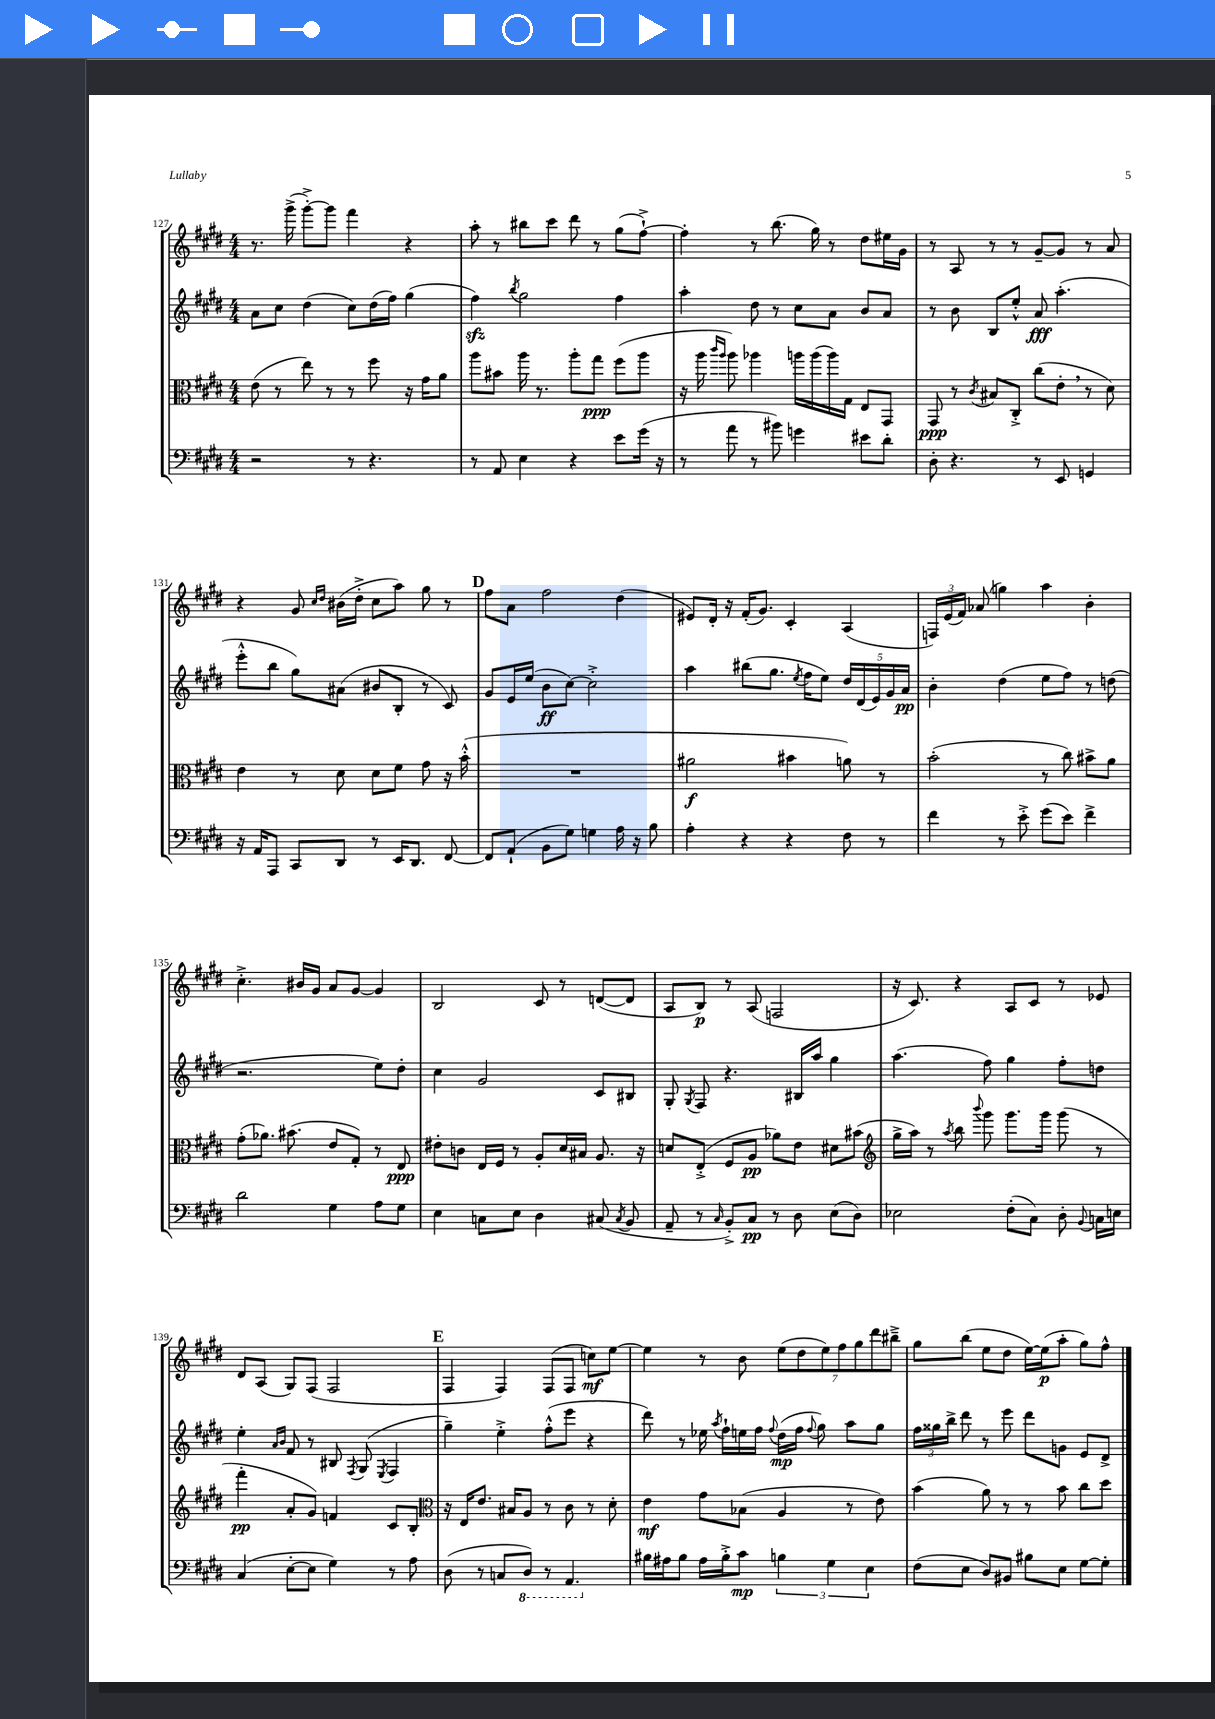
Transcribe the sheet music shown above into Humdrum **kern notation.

**kern	**dynam	**kern	**dynam	**kern	**dynam	**kern	**dynam
*part4	*part4	*part3	*part3	*part2	*part2	*part1	*part1
*staff4	*staff4	*staff3	*staff3	*staff2	*staff2	*staff1	*staff1
*clefF4	*	*clefC3	*	*clefG2	*	*clefG2	*
*k[f#c#g#d#]	*	*k[f#c#g#d#]	*	*k[f#c#g#d#]	*	*k[f#c#g#d#]	*
*M4/4	*	*M4/4	*	*M4/4	*	*M4/4	*
=127	=127	=127	=127	=127	=127	=127	=127
2r	.	(8e\	.	8a\L	.	8.r	.
.	.	8r	.	8cc#\J	.	.	.
.	.	.	.	.	.	(16ggg#^\	.
.	.	8ee\)	.	(4dd#\	.	[8ggg#'^\L)	.
.	.	8r	.	.	.	8ggg#\J]	.
8r	.	8r	.	8cc#\L)	.	4fff#\	.
4.r	.	8ff#\	.	(16dd#\L	.	.	.
.	.	.	.	16ff#\JJ)	.	.	.
.	.	16r	.	(4gg#\	.	4r	.
.	.	16g#\KL	.	.	.	.	.
.	.	8a\J	.	.	.	.	.
=128	=128	=128	=128	=128	=128	=128	=128
8r	.	8aa\L	.	4ff#zz\)	.	8aa'\	.
8AA/	.	8b#X\J	.	.	.	8r	.
.	.	.	.	8qbb/	.	.	.
4E\	.	16aa\	.	2gg#\	.	8bb#X\L	.
.	.	8.r	.	.	.	.	.
.	.	.	.	.	.	8ccc#\J	.
4r	.	8aa'\L	.	.	.	8ddd#\	.
.	.	8gg#\J	ppp	.	.	8r	.
8e\L	.	(8ff#\L	.	4ff#\	.	(8gg#\L	.
(16g#\Jk	.	8aa\J	.	.	.	[8ff#`^\J)	.
16r	.	.	.	.	.	.	.
=129	=129	=129	=129	=129	=129	=129	=129
8r	.	16r	.	4aa'\	.	4ff#'\]	.
.	.	16aa\	.	.	.	.	.
.	.	16qqccc#/LL	.	.	.	.	.
.	.	16qqaa/JJ	.	.	.	.	.
8a\	.	8aa\)	.	.	.	.	.
8r	.	4aa-X\	.	8dd#\	.	8r	.
8b#X\)	.	.	.	8r	.	(8.bb\	.
4gn\	.	16aan\LL	.	8cc#\L	.	.	.
.	.	(16aa\	.	.	.	16gg#\)	.
.	.	16aa\)	.	8a\J	.	8r	.
.	.	16G#\JJ	.	.	.	.	.
8e#X\L	.	8E/L	.	8b/L	.	8dd#\L	.
8d#'\J	.	8GG#/J	.	8a/J	.	16ee#X\L	.
.	.	.	.	.	.	16g#\JJ	.
=130	=130	=130	=130	=130	=130	=130	=130
8D#'\	.	8GG#/	ppp	8r	.	8r	.
4.r	.	8r	.	8b\	.	8A/	.
.	.	8qc#/	.	.	.	.	.
.	.	8B#X/L	.	8B/L	.	8r	.
.	.	8C#'^/J	.	8ee'^^/J	.	8r	.
8r	.	(8cc#\L	.	8a/	fff	[8g#~/L	.
8EE/	.	8e',\J	.	(4.aa'\	.	8g#/J]	.
4GGn/	.	8r	.	.	.	8r	.
.	.	8d#\)	.	.	.	8a/	.
!!LO:LB:g=z
=131	=131	=131	=131	=131	=131	=131	=131
16r	.	4e\	.	8eee'^^\L	.	4r	.
16AA/KL	.	.	.	.	.	.	.
8AAA/J	.	.	.	8bb\J	.	.	.
8CC#/L	.	8r	.	8gg#\L)	.	8g#/	.
.	.	.	.	.	.	16qqcc#/LL	.
.	.	.	.	.	.	16qqdd#/JJ	.
8DD#/J	.	8d#\	.	(8a#X\J	.	(16b#X\LL	.
.	.	.	.	.	.	16dd#'^\JJ	.
8r	.	8d#\L	.	8b#X/L	.	8cc#\L	.
16EE/KL	.	8f#\J	.	8B'/J	.	8aa\J)	.
8.DD#/J	.	.	.	.	.	.	.
.	.	8g#\	.	8r	.	8gg#\	.
[8FF#/	.	16r	.	8c#/)	.	8r	.
.	.	(16b'^^\	.	.	.	.	.
!!LO:REH:place=s1:t=D
=132	=132	=132	=132	=132	=132	=132	=132
8FF#/L]	.	1r	.	8g#/L	.	8ff#\L	.
(8AA`/J	.	.	.	16e/L	.	8a\J	.
.	.	.	.	(16ee/JJ	.	.	.
8BB\L	.	.	.	8b\L	ff	2ff#\	.
8G#\J)	.	.	.	[8cc#\J)	.	.	.
4Gn\	.	.	.	2cc#'^\]	.	.	.
16A\	.	.	.	.	.	(4dd#\	.
16r	.	.	.	.	.	.	.
8B\	.	.	.	.	.	.	.
=133	=133	=133	=133	=133	=133	=133	=133
4A'\	.	2a#X\	f	4aa\	.	8e#X/L)	.
.	.	.	.	.	.	16d#'/Jk	.
.	.	.	.	.	.	16r	.
4r	.	.	.	(8bb#X\L	.	(16f#'/KL	.
.	.	.	.	.	.	8.g#/J)	.
.	.	.	.	8.gg#\J	.	.	.
4r	.	4b#X\	.	.	.	4c#'/	.
.	.	.	.	8qee/	.	.	.
.	.	.	.	16ff#\KL	.	.	.
.	.	.	.	8ee\J)	.	.	.
8F#\	.	8an\)	.	20dd#/LL	.	(4A/	.
.	.	.	.	(20d#/	.	.	.
.	.	.	.	20e/)	.	.	.
8r	.	8r	.	.	.	.	.
.	.	.	.	20g#/	.	.	.
.	.	.	.	20a/JJ	pp	.	.
=134	=134	=134	=134	=134	=134	=134	=134
4f#\	.	(2b'\	.	4b'\	.	24Fn/LL)	.
.	.	.	.	.	.	(24e/	.
.	.	.	.	.	.	24f#/JJ)	.
.	.	.	.	.	.	(8a-X/	.
8r	.	.	.	(4dd#\	.	4ggn\)	.
8e'^\	.	.	.	.	.	.	.
(8g#\L	.	8r	.	8ee\L	.	4aa\	.
8e\J)	.	8cc#\)	.	8ff#\J)	.	.	.
4f#^\	.	8b#X^\L	.	8r	.	4b'\	.
.	.	8a\J	.	(8ddn\	.	.	.
!!LO:LB:g=z
=135	=135	=135	=135	=135	=135	=135	=135
2d#\	.	(8g#'\L	.	2.r	.	4.cc#'^\	.
.	.	8.a-X\J)	.	.	.	.	.
.	.	(8.b#X\	.	.	.	.	.
.	.	.	.	.	.	16b#X/LL	.
.	.	.	.	.	.	16g#/JJ	.
4G#\	.	8e/L	.	.	.	8a/L	.
.	.	8G#'/J)	.	.	.	[8g#/J	.
8A\L	.	8r	.	8ee\L)	.	4g#/]	.
8G#\J	.	8E/	ppp	8dd#'\J	.	.	.
=136	=136	=136	=136	=136	=136	=136	=136
4E\	.	8e#X'\L	.	4cc#\	.	2B/	.
.	.	8cn\J	.	.	.	.	.
8Cn\L	.	16E/LL	.	2g#/	.	.	.
.	.	16F#/JJ	.	.	.	.	.
8E\J	.	8r	.	.	.	.	.
4D#\	.	8A'/L	.	.	.	8c#/	.
.	.	16d#/L	.	.	.	8r	.
.	.	16B#X/JJ	.	.	.	.	.
(8C#X/	.	8.A/	.	8c#/L	.	([8dn/L	.
8qC#/	.	.	.	.	.	.	.
8BB/	.	.	.	8B#X/J	.	8d/J]	.
.	.	16r	.	.	.	.	.
=137	=137	=137	=137	=137	=137	=137	=137
8AA~/	.	8dn/L	.	8G#'/	.	8A/L	.
.	.	.	.	8qG#/	.	.	.
8r	.	(8E'^/J	.	8F#/	.	8B/J)	p
16qqC#/	.	.	.	.	.	.	.
8BB'^/L)	.	8F#/L	.	4.r	.	8r	.
8C#/J	pp	8A/J	pp	.	.	(8A/	.
8r	.	8a-X\L)	.	.	.	2Fn/	.
8D#\	.	8e\J	.	16B#X/LL	.	.	.
.	.	.	.	16aa/JJ	.	.	.
(8E\L	.	8d#X\L	.	4gg#\	.	.	.
8D#\J)	.	(8b#X\J	.	.	.	.	.
=138	=138	=138	=138	=138	=138	=138	=138
*	*	*clefG2	*	*	*	*	*
2E-X\	.	16gg#^\LL	.	(4.aa\	.	16r	.
.	.	16aa\JJ)	.	.	.	8.c#/)	.
.	.	8r	.	.	.	.	.
.	.	8qaa/	.	.	.	.	.
.	.	8bb\	.	.	.	4r	.
.	.	8qqbbb/	.	.	.	.	.
.	.	8ggg#\	.	8ff#\)	.	.	.
(8F#'\L	.	8.ggg#\L	.	4gg#\	.	8A/L	.
8C#\J)	.	.	.	.	.	8c#/J	.
.	.	16ggg#\Jk	.	.	.	.	.
8D#'\	.	(8ggg#\	.	8ff#'\L	.	8r	.
8qqBB/	.	.	.	.	.	.	.
16Cn\LL	.	8r	.	8ddn\J	.	8e-X/	.
16En\JJ	.	.	.	.	.	.	.
!!LO:LB:g=z
=139	=139	=139	=139	=139	=139	=139	=139
(4C#/	.	4fff#'\	pp	4ee'\	.	8d#/L	.
.	.	.	.	.	.	(8A/J	.
.	.	.	.	16qqa/LL	.	.	.
.	.	.	.	16qqb/JJ	.	.	.
[8E'\L	.	8a'/L	.	8f#/	.	8G#/L)	.
8E\J]	.	8g#/J)	.	8r	.	(8F#/J	.
4G#\)	.	4fn/	.	8B#X/	.	2F#/	.
.	.	.	.	8qF#/	.	.	.
.	.	.	.	(8G#/	.	.	.
.	.	.	.	8qE/	.	.	.
8r	.	8c#/L	.	4F#/	.	.	.
8A\	.	8B'/J	.	.	.	.	.
!!LO:REH:place=s1:t=E
=140	=140	=140	=140	=140	=140	=140	=140
*	*	*clefC3	*	*	*	*	*
(8D#\	.	16r	.	4gg#~\)	.	4F#/	.
.	.	16E/KL	.	.	.	.	.
8r	.	8.e/J	.	.	.	.	.
8Cn/L	.	.	.	4ee'^\	.	4F#/)	.
.	.	16B#X/KL	.	.	.	.	.
*8ba	*	*	*	*	*	*	*
8DD#/J)	.	8A/J	.	.	.	.	.
8r	.	8r	.	(8ff#'^^\L	.	(8F#/L	.
4.AAA/	.	8c#\	.	8eee\J	.	8F#/J	.
.	.	8r	.	4r	.	8ccn\L)	mf
.	.	8d#'\	.	.	.	[8ee\J	.
=141	=141	=141	=141	=141	=141	=141	=141
*X8ba	*	*	*	*	*	*	*
16B#X\LL	.	4e\	mf	8ddd#\)	.	4ee\]	.
16A#X\J	.	.	.	.	.	.	.
8B#\J	.	.	.	8r	.	.	.
16A#\LL	.	8g#\L	.	16ee-X\	.	8r	.
.	.	.	.	8qaa/	.	.	.
16B#'^\J	.	.	.	16ff#`\LL	.	.	.
8c#\J	mp	(8B-X\J	.	16een\	.	8b\	.
.	.	.	.	16ff#\JJ	.	.	.
.	.	.	.	8qqff#/	.	.	.
6Bn\	.	4A/	.	(16dd#\LL	mp	(14ee\L	.
.	.	.	.	16ff#\JJ	.	.	.
.	.	.	.	.	.	14dd#\	.
.	.	.	.	8qqff#/	.	.	.
.	.	.	.	8gg#\)	.	.	.
.	.	.	.	.	.	14ee\)	.
6G#\	.	.	.	.	.	.	.
.	.	.	.	.	.	14ff#\	.
.	.	8r	.	8aa\L	.	.	.
.	.	.	.	.	.	14gg#\	.
6E\	.	.	.	.	.	.	.
.	.	.	.	.	.	14ddd#\	.
.	.	8e\)	.	8gg#\J	.	.	.
.	.	.	.	.	.	14bb#X~^\J	.
=142	=142	=142	=142	=142	=142	=142	=142
(8F#\L	.	(4b\	.	24ff#\LL	.	8gg#\L	.
.	.	.	.	24gg##X\	.	.	.
.	.	.	.	24bb^\JJ	.	.	.
8E\J	.	.	.	8ddd#\	.	(8bb\J	.
8D#/L)	.	8a\)	.	8r	.	8ee\L	.
8BB#X/J	.	8r	.	8eee\	.	8dd#\J	.
8B#X\L	.	8r	.	8ddd#\L	.	[16ee\LL)	.
.	.	.	.	.	.	(16ee\J]	p
8E\J	.	8b\	.	8gn\J	.	8aa'\J	.
[8G#\L	.	8cc#\L	.	8e/L	.	8gg#\L)	.
8G#'\J]	.	8dd#\J	.	8d#^/J	.	8ff#^^\J	.
==	==	==	==	==	==	==	==
*-	*-	*-	*-	*-	*-	*-	*-
